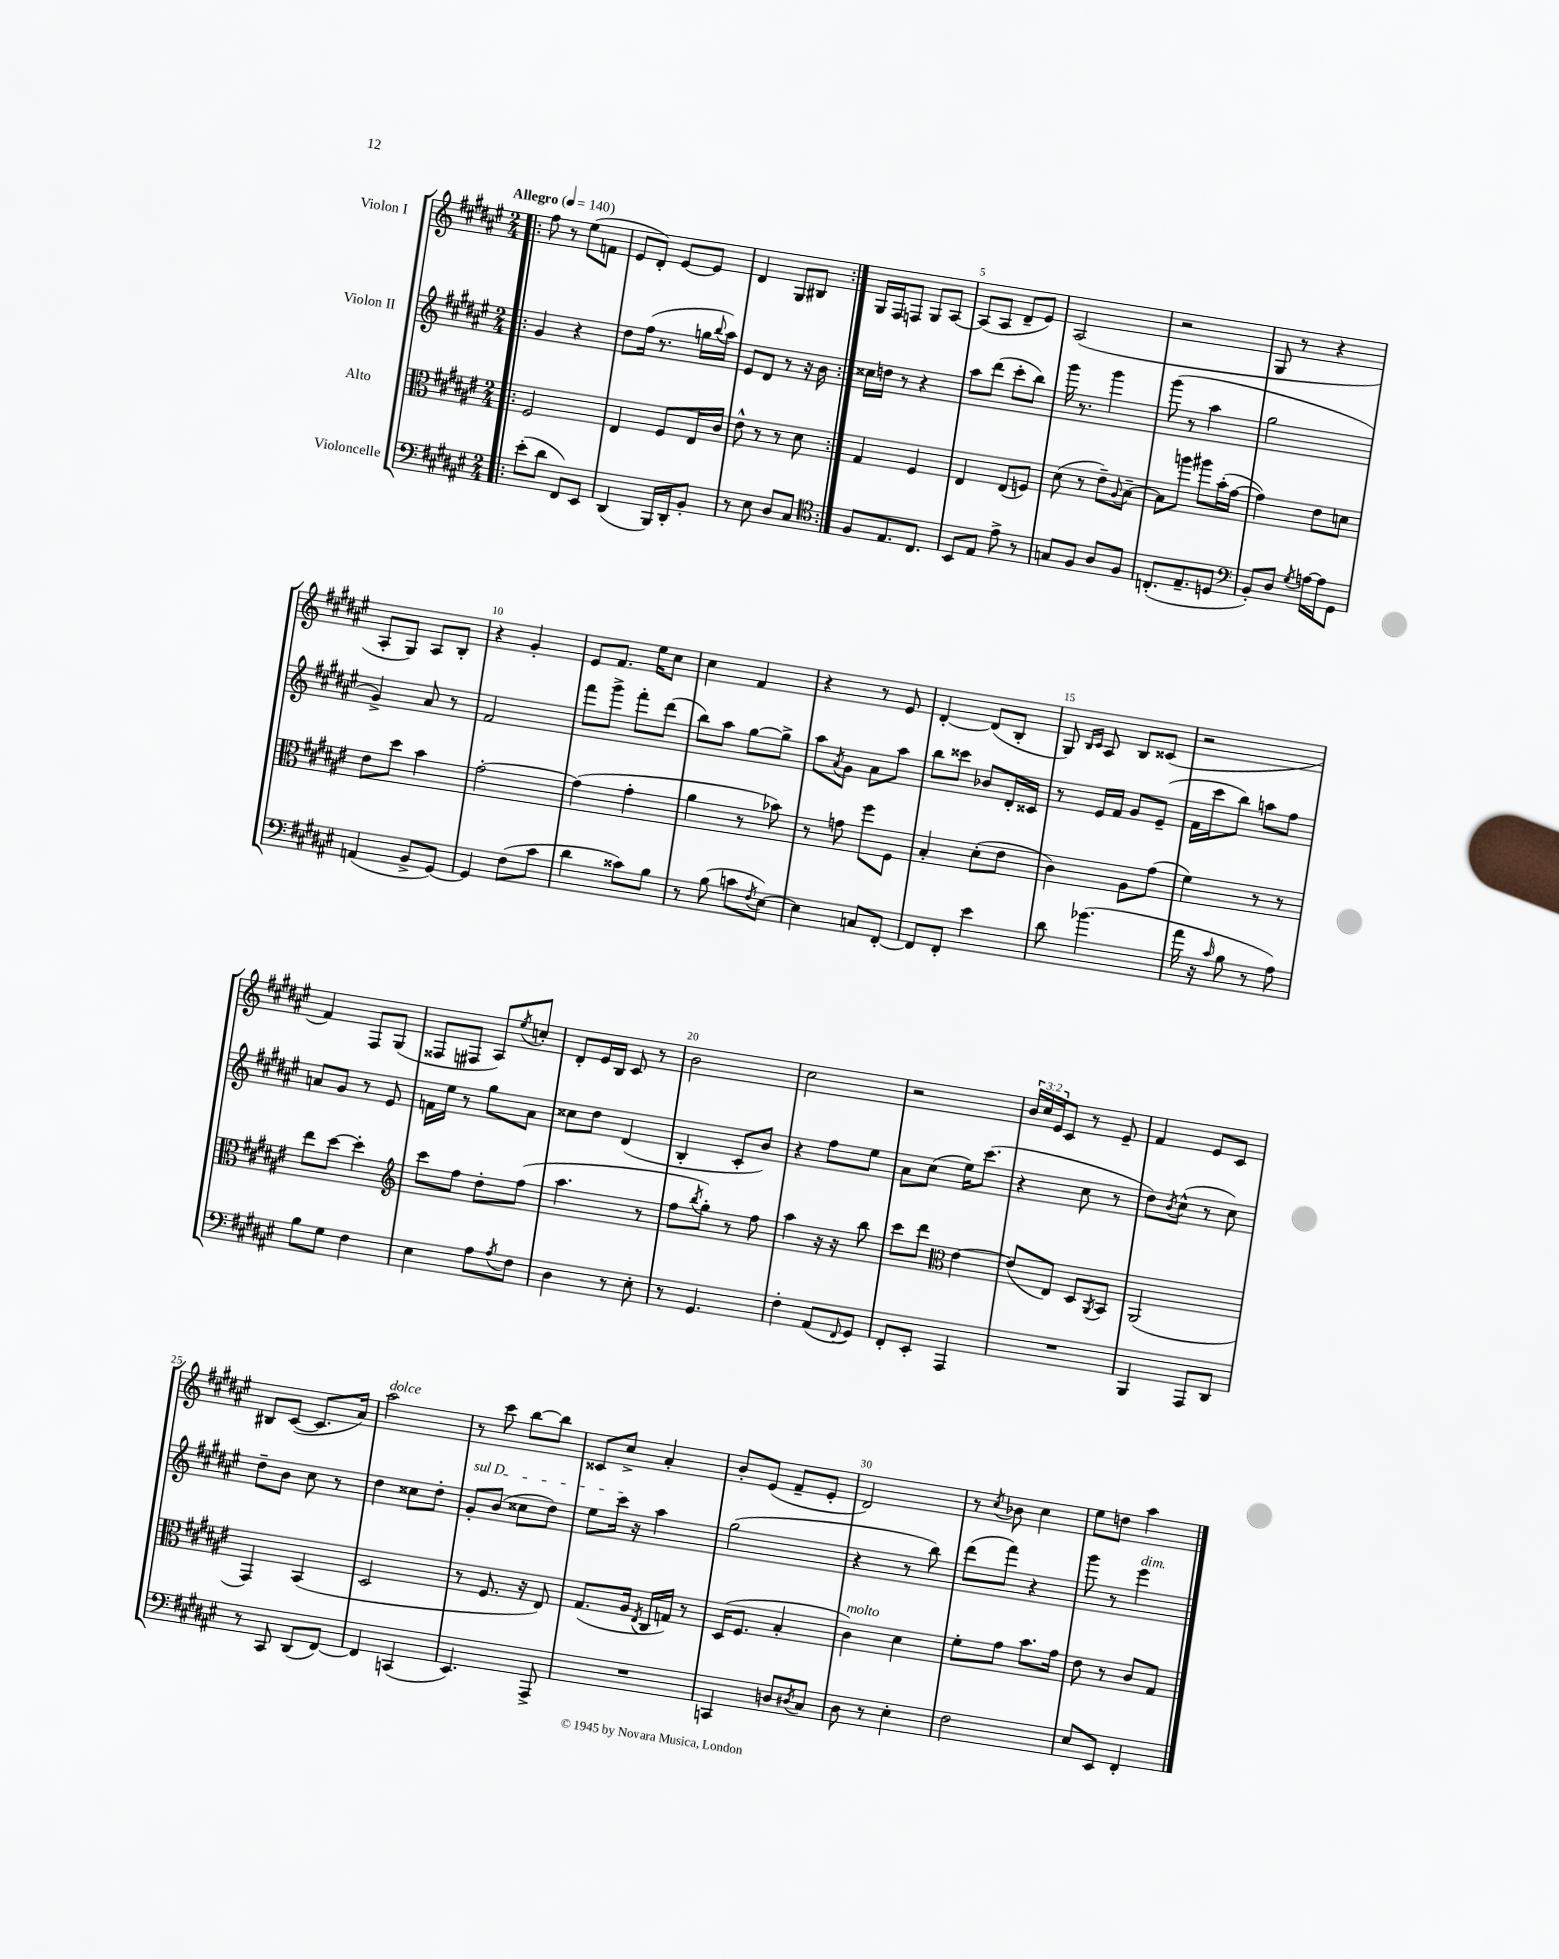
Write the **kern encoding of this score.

**kern	**kern	**kern	**kern
*staff4	*staff3	*staff2	*staff1
*clefF4	*clefC3	*clefG2	*clefG2
*k[f#c#g#d#a#e#]	*k[f#c#g#d#a#e#]	*k[f#c#g#d#a#e#]	*k[f#c#g#d#a#e#]
*M2/4	*M2/4	*M2/4	*M2/4
*MM140	*MM140	*MM140	*MM140
=!|:	=!|:	=!|:	=!|:
(8e#'	2F#	4g#	8ff#
8d#	.	.	8r
8FF#)	.	4r	(8ee#
8EE#	.	.	8f
=	=	=	=
(4DD#	4E#	8dd#	8e#
.	.	(16ff#	8d#')
.	.	8.r	.
16BBB)	8F#	.	[8e#
16DD#'	.	.	.
8BB'	16E#	16gg	8e#]
.	.	8qqbb	.
.	16c#	16aa#)	.
=	=	=	=
8r	8e#^^	8e#	4d#
8E#	8r	8d#	.
8D#	8r	8r	8G#
8C#	8d#	16r	8B#
.	.	16b	.
=:|!	=:|!	=:|!	=:|!
*clefC4	*	*	*
8F#	4G#	16cc##	16G#
.	.	16dd	16F#
8.E#	.	8r	8F
.	4F#	4r	8G#
8.C#	.	.	.
.	.	.	[8A#
=	=	=	=
8BB	4E#	8aa#	(8A#]
8E#	.	(8ddd#	8A#
8e#^	(8E#	8ccc#'	8d#~
8r	8F)	8bb)	8e#)
=	=	=	=
8G	(8d#	16ggg#	(2A#
.	.	8.r	.
8F#	8r	.	.
8A#	8e#~)	4ggg#	.
.	8qqA#	.	.
8F#	[8B~	.	.
=	=	=	=
(8.C'	8B]	(8ggg#	2r
.	8aa	8r	.
8.E#~	.	.	.
.	8aa#	4aa#	.
8D	(16b'	.	.
.	[16g#	.	.
=	=	=	=
*clefF4	*	*	*
8BB')	4g#])	2gg#	8G#
8D#	.	.	8r
8qG#	.	.	.
[16A	8e#	.	4r
16A]	.	.	.
8GG#	8d	.	.
=	=	=	=
(4AA	8e#	4g#^)	8A#'
.	8dd#	.	8G#)
8BB^	4b	8a#	8A#
[8GG#)	.	8r	8B'
=	=	=	=
4GG#]	[2g#'	2f#	4r
(8F#	.	.	4g#'
8c#	.	.	.
=	=	=	=
4d#	(4g#]	8fff#	8e#
.	.	8ggg#^	8.f#
8c##)	4g#'	8fff#'	.
.	.	.	16ee#
8B	.	(8ddd#	8cc#
=	=	=	=
8r	4a#	8bb)	4cc#
(8B	.	8aa#	.
8c	8r	[8gg#	4f#
8qF#	.	.	.
[8E#)	8b-)	8gg#^]	.
=	=	=	=
4E#]	8r	8aa#	4r
.	.	8qa#	.
.	8g	8g#	.
8C	8ff#	8a#	8r
[8FF#'	8F#	8aa#	8e#
=	=	=	=
8FF#]	4B'	8bb	[4d#'
8FF#'	.	8ccc##	.
4e#	(8d#'	8b-	(8d#]
.	8e#	16d#'	8B'
.	.	16c##	.
=	=	=	=
8d#	4c#)	8r	8G#)
.	.	.	16qqB
.	.	.	16qqc#
(4.b-	.	16e#	8A#
.	.	16f#	.
.	8A#	8g#	8B
.	(8g#	(8e#~	(8c##
=	=	=	=
16a#	4f#)	16f#	2r
16r	.	16ccc#	.
16qqc#	.	.	.
8B	.	8bb)	.
8r	8r	8aa	.
8A#)	8r	8ff#	.
=	=	=	=
8B	8ee#	8a	4f#)
8G#	[8dd#	8g#	.
4F#	4dd#']	8r	8F#
.	.	8e#	(8G#
=	=	=	=
*	*clefG2	*	*
4E#	8ccc#	16f	8F##
.	.	16ee#	.
.	8ff#	8r	8F#
8A#	8dd#'	8gg#	8A#)
8qA#	.	.	8qee#
8F#	(8ff#	8a#	8cc'
=	=	=	=
4D#	4.aa#	8cc##	8d#'
.	.	8dd#	16e#
.	.	.	16B
8r	.	(4d#	8c#
8E#'	8r	.	8r
=	=	=	=
8r	8ff#	4B'	2b
.	8qbb	.	.
4.GG#	8gg#')	.	.
.	8r	8c#'	.
.	8ff#	8b)	.
=	=	=	=
4F#'	4aa#	4r	2cc#
(8AA#	16r	8ff#	.
.	16r	.	.
8qqFF#	.	.	.
8GG#)	8bb	8ee#	.
=	=	=	=
8FF#'	8ccc#	8a#	2r
8EE#'	8ddd#	(8cc#	.
*	*clefC3	*	*
4AAA#	[4e#	16ee#)	.
.	.	(8.ccc#	.
=	=	=	=
2r	(8e#]	4r	24b
.	.	.	24cc#
.	.	.	24e#
.	8E#)	.	8c#
.	8D#	8cc#	8r
.	8qAA#	.	.
.	8BB	8r	8e#~
=	=	=	=
4BBB	(2AA#	8dd#)	4f#
.	.	8qb	.
.	.	(8cc#^^	.
8AAA#	.	8r	8e#
8DD#	.	8cc#)	8c#
=	=	=	=
8r	4GG#)	8dd#~	8B#
8CC#	.	8b	([8c#
(8DD#	(4BB	8cc#	8.c#]
[8FF#)	.	8r	.
.	.	.	16a#)
=	=	=	=
4FF#]	2D#	4dd#	2aa#
(4CC	.	8cc##	.
.	.	8dd#'	.
=	=	=	=
4.EE#)	8r	8g#'	8r
.	8.F#	(8b	8ccc#
.	.	8cc##	[8bb
.	16r	.	.
8AAA#^	8E#)	8dd#)	8bb]
=	=	=	=
2r	(8.G#	8ee#	8c##
.	.	16ccc#	8cc#^
.	16A#	16r	.
.	8qE#	.	.
.	16C#	4aa#	4a#'
.	16G)	.	.
.	8r	.	.
=	=	=	=
4CC	(16D#	(2gg#	8b'
.	8.F#	.	.
.	.	.	(8e#
8D	4B'	.	8f#~
8qD#	.	.	.
8C#	.	.	8e#'
=	=	=	=
8D#	4c#)	4r	2d#)
8r	.	.	.
4E#'	4d#	8r	.
.	.	8bb)	.
=	=	=	=
2F#	8f#'	(8ddd#	8r
.	.	.	8qcc#
.	8g#	8fff#)	8b-
.	8.b	4r	4cc#
.	16g#	.	.
=	=	=	=
8E#	8e#	8ggg#	8ee#
8EE#	8r	8r	8dd
4FF#'	8c#	4eee#	4aa#
.	8G#	.	.
==	==	==	==
*-	*-	*-	*-
